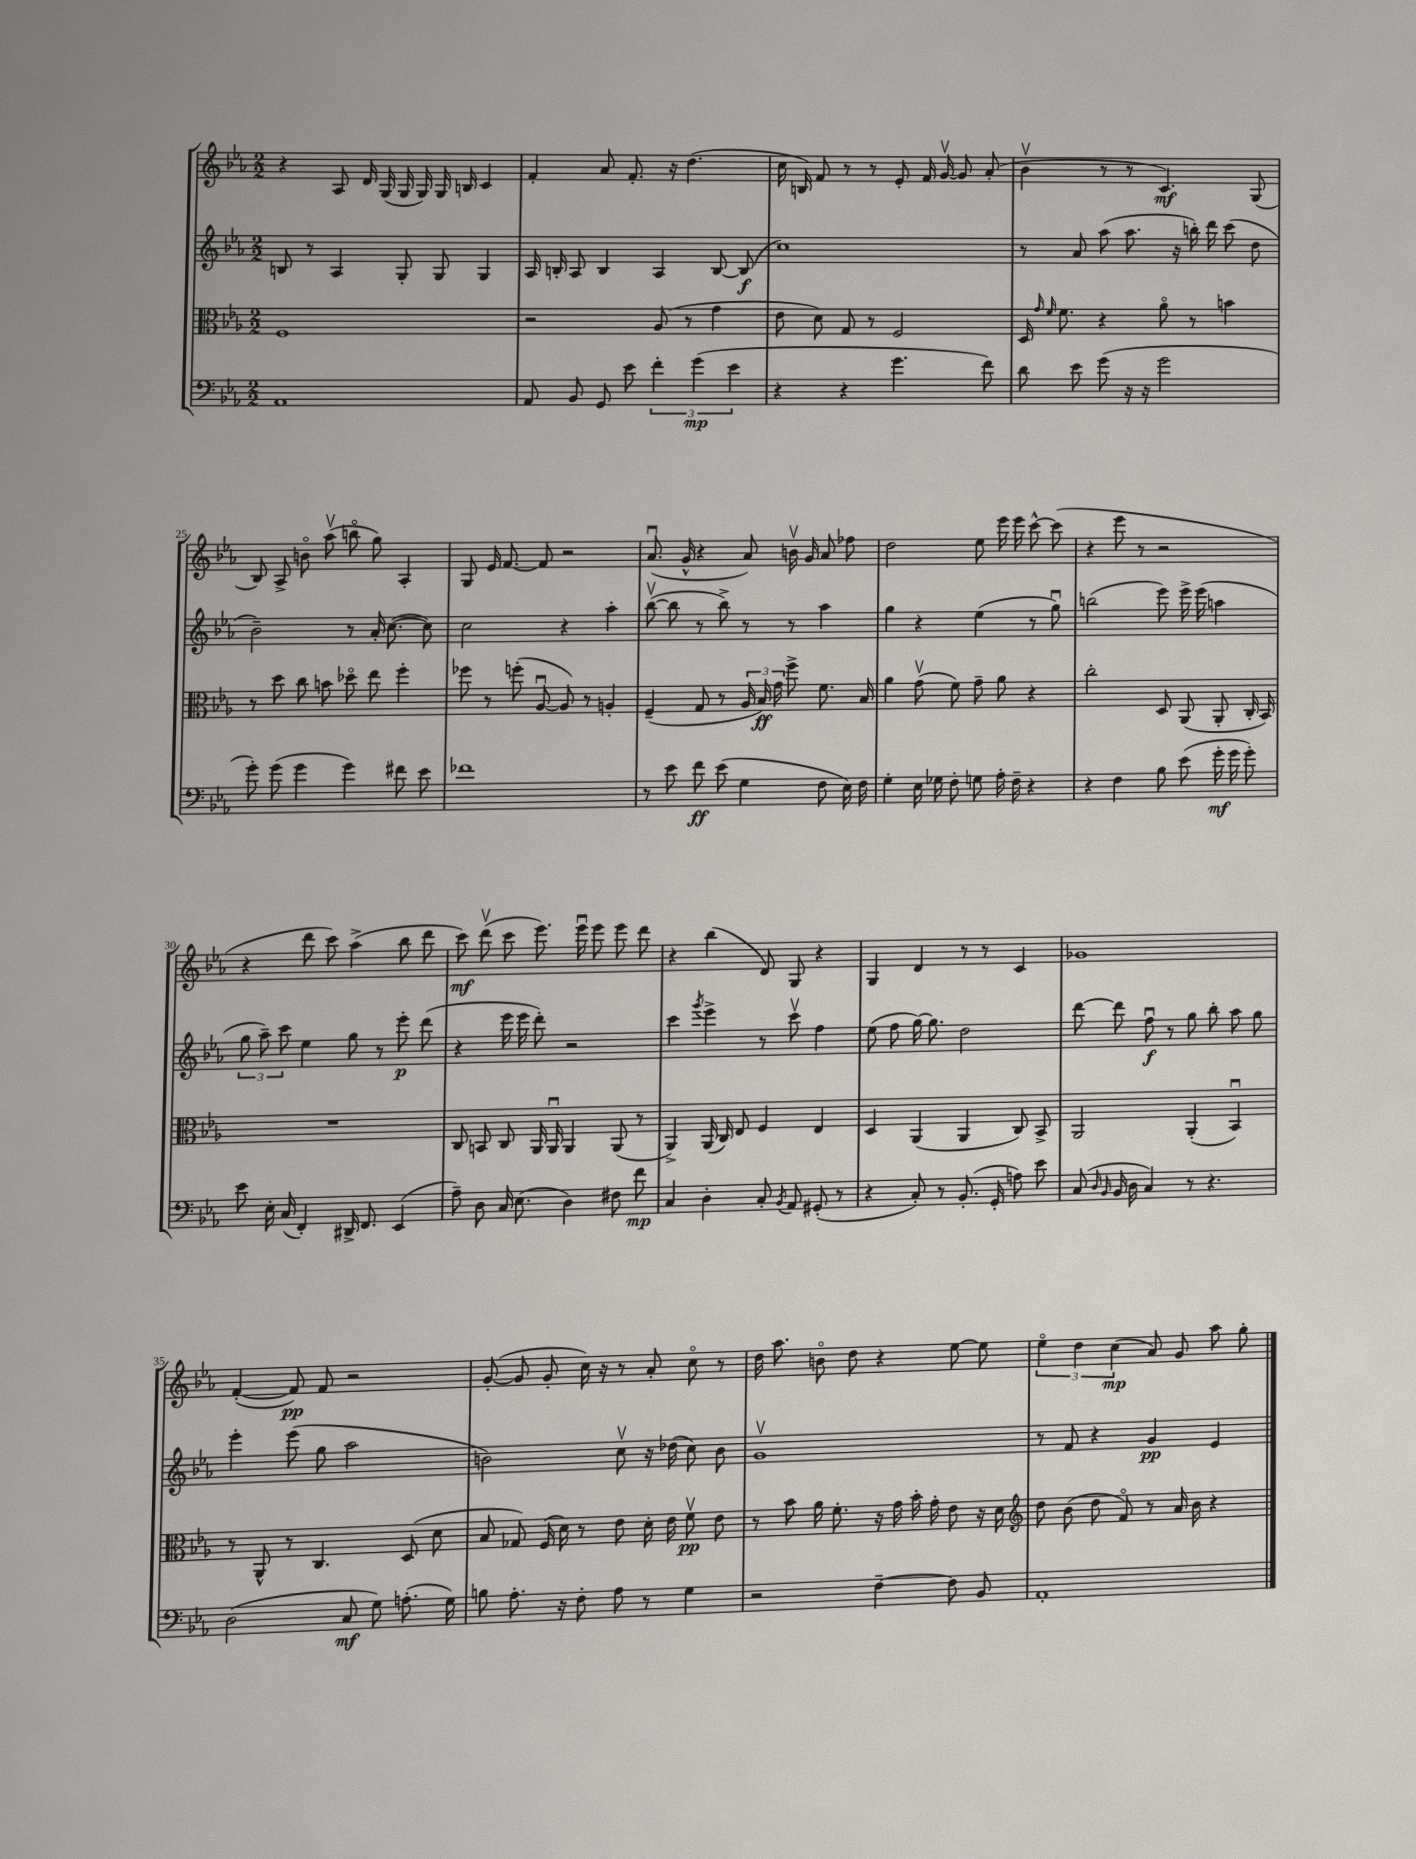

**kern	**kern	**kern	**kern
*staff4	*staff3	*staff2	*staff1
*clefF4	*clefC3	*clefG2	*clefG2
*k[b-e-a-]	*k[b-e-a-]	*k[b-e-a-]	*k[b-e-a-]
*M2/2	*M2/2	*M2/2	*M2/2
1AA-	1F	8B	4r
.	.	8r	.
.	.	4A-	8A-
.	.	.	16d
.	.	.	(16G
.	.	8G'	16G
.	.	.	16G)
.	.	8G	16G
.	.	.	16B
.	.	4G	4c
=	=	=	=
8AA-	2r	16A-	4f'
.	.	16B'	.
8BB-	.	8A-	.
8GG	.	4B	8a-
8e-	.	.	8.f'
6f'	(8A-	4A-	.
.	.	.	16r
.	8r	.	(4.dd
(6g	.	.	.
.	4g	[8B	.
6e-	.	.	.
.	.	(8B]	.
=	=	=	=
4r	8e-	1cc)	16cc
.	.	.	16B)
.	8d)	.	8f
4r	8G	.	8r
.	8r	.	8r
4.g	2F	.	8e-'
.	.	.	16f
.	.	.	[16gv
.	.	.	8g]
8f)	.	.	(8a-'
=	=	=	=
8d	16D	8r	4b-v
.	16qqg	.	.
.	16qqf	.	.
.	8.f	.	.
8e-	.	8a-	.
(8g	4r	(8aa-	8r
16r	.	8.aa-	8r
16r	.	.	.
2g	8a-o	.	4.c)
.	.	16r	.
.	8r	16bb')	.
.	.	16ddd	.
.	4b	(8ccc	.
.	.	8dd	(8G
=	=	=	=
8g')	8r	2b-~)	8B-)
(8g	8dd	.	8A-^
4g	8cc	.	8bo
.	8b	.	(8aa-v
4g)	8dd-o	8r	8bbo
.	8ee-	16a-'	8gg)
.	.	([8.cc	.
8f#	4ff'	.	4A-'
8e-	.	8cc])	.
=	=	=	=
1f-	8ff-	2cc	8G
.	8r	.	16e-
.	.	.	[8.f
.	(8ff'	.	.
.	[8A-u	.	8f]
.	8A-])	4r	2r
.	8r	.	.
.	4A'	4aa-'	.
=	=	=	=
8r	(4F~	([8bb-v	(8.a-u
8e-	.	8bb-]	.
.	.	.	16g^^
8f	8G	8r	4r
(8e-	8r	8bb-^)	.
4G	24A-	8r	8a-)
.	24B-)	.	.
.	24g	.	.
.	8ff^	8r	16bv
.	.	.	16g
8F	8.f	4aa-	8a-
16E-)	.	.	8ff-
16F	16B-	.	.
=	=	=	=
4G'	4a-	4gg	2dd
16E-	(8gv	4r	.
16G-	.	.	.
8F'	8f)	.	.
8G	8g~	(4ee-	8ee-
16A-'	8a-	.	16eee-
16F~	.	.	16eee-
4r	4r	8r	[8ccc^^
.	.	8ggu)	(8ccc]
=	=	=	=
4r	2cc'	(2bb	4r
4F	.	.	8eee-
.	.	.	8r
8B-	8D	8eee-)	2r
(8e-	(8AA-	16eee-^	.
.	.	(16eee-	.
16g'	8AA-'	4aa	.
16g	.	.	.
8g')	16C'	.	.
.	16BB-)	.	.
=	=	=	=
8e-	1r	12gg	4r
.	.	12aa-~)	.
16E-'	.	.	.
.	.	12ccc	.
(16C	.	.	.
4FF')	.	4ee-	8ddd
.	.	.	8ccc)
16DD#^	.	8gg	(4aa-^
8.FF	.	.	.
.	.	8r	.
(4EE-	.	8eee-'	8bb-
.	.	(8ddd	8ddd
=	=	=	=
8A-~)	8C	4r	8ccc)
8D	8BB	.	(8dddv
16C	8C	16eee-	8ccc
(8.E-	.	16eee-	.
.	16AA-	8ddd')	8.eee-)
.	16AA-u	.	.
4D)	4AA-	2r	.
.	.	.	16eee-u
.	.	.	8eee-
8F#	(8AA-	.	8eee-
8f	8r	.	8ddd
=	=	=	=
4C	4AA-^)	4ccc	4r
.	.	8qggg	.
4D'	(16AA-	4eee-^	(4bb-
.	16C)	.	.
.	8E-	.	.
8C'	4F	8r	8d)
8qBB-	.	.	.
8AA-	.	8cccv	8G
(8GG#'	4E-	4ff	4r
8r	.	.	.
=	=	=	=
4r	4D	(8ee-	4G
.	.	8ff	.
8C')	(4AA-	[16gg)	4d
.	.	8.gg]	.
8r	.	.	.
(8.BB-'	4AA-	2dd	8r
.	.	.	8r
16GG'	.	.	.
8A)	8C)	.	4c
8e-	8BB-^	.	.
=	=	=	=
(8C	2AA-	[8ddd	1g-
16qqD	.	.	.
16qqBB-	.	.	.
16BB-	.	8ddd]	.
16D	.	.	.
4C)	.	8ffu	.
.	.	8r	.
8r	(4AA-'	8gg	.
4.r	.	8bb-'	.
.	4BB-u)	8aa-	.
.	.	8gg	.
=	=	=	=
(2D	8r	4eee-'	([4f'
.	8AA-^^	.	.
.	8r	(8eee-	8f])
.	4.C	8gg	8f
8C	.	2aa-	2r
8G)	.	.	.
(8.A'	(8D	.	.
.	8d	.	.
16G)	.	.	.
=	=	=	=
8B	8B-	2b)	([8g'
8.A-'	8G-)	.	8g]
.	(16F	.	8g'
16r	16d)	.	.
8F'	8r	.	16cc)
.	.	.	16r
8A-	8e-	8ccv	8r
8r	16d'	16r	8a-'
.	16e-	(16dd-	.
4G	8fv	8cc)	8cco
.	8e-	8b	8r
=	=	=	=
2r	8r	1gv	16dd
.	.	.	8.aa-
.	8b-	.	.
.	16a-	.	8bo
.	8.f'	.	.
.	.	.	8dd
[4F~	16r	.	4r
.	16g	.	.
.	16b-'	.	.
.	16g'	.	.
8F]	8e-	.	[8ee-
8BB-	16r	.	8ee-]
.	16d	.	.
=	=	=	=
*	*clefG2	*	*
1AA-'	8dd	8r	6ee-o
.	(8b-	8f	.
.	.	.	6dd
.	8dd	4r	.
.	.	.	(6cc
.	8fo)	.	.
.	8r	4g	8a-)
.	16a-	.	8g
.	16b-	.	.
.	4r	4e-	8aa-
.	.	.	8gg'
==	==	==	==
*-	*-	*-	*-
